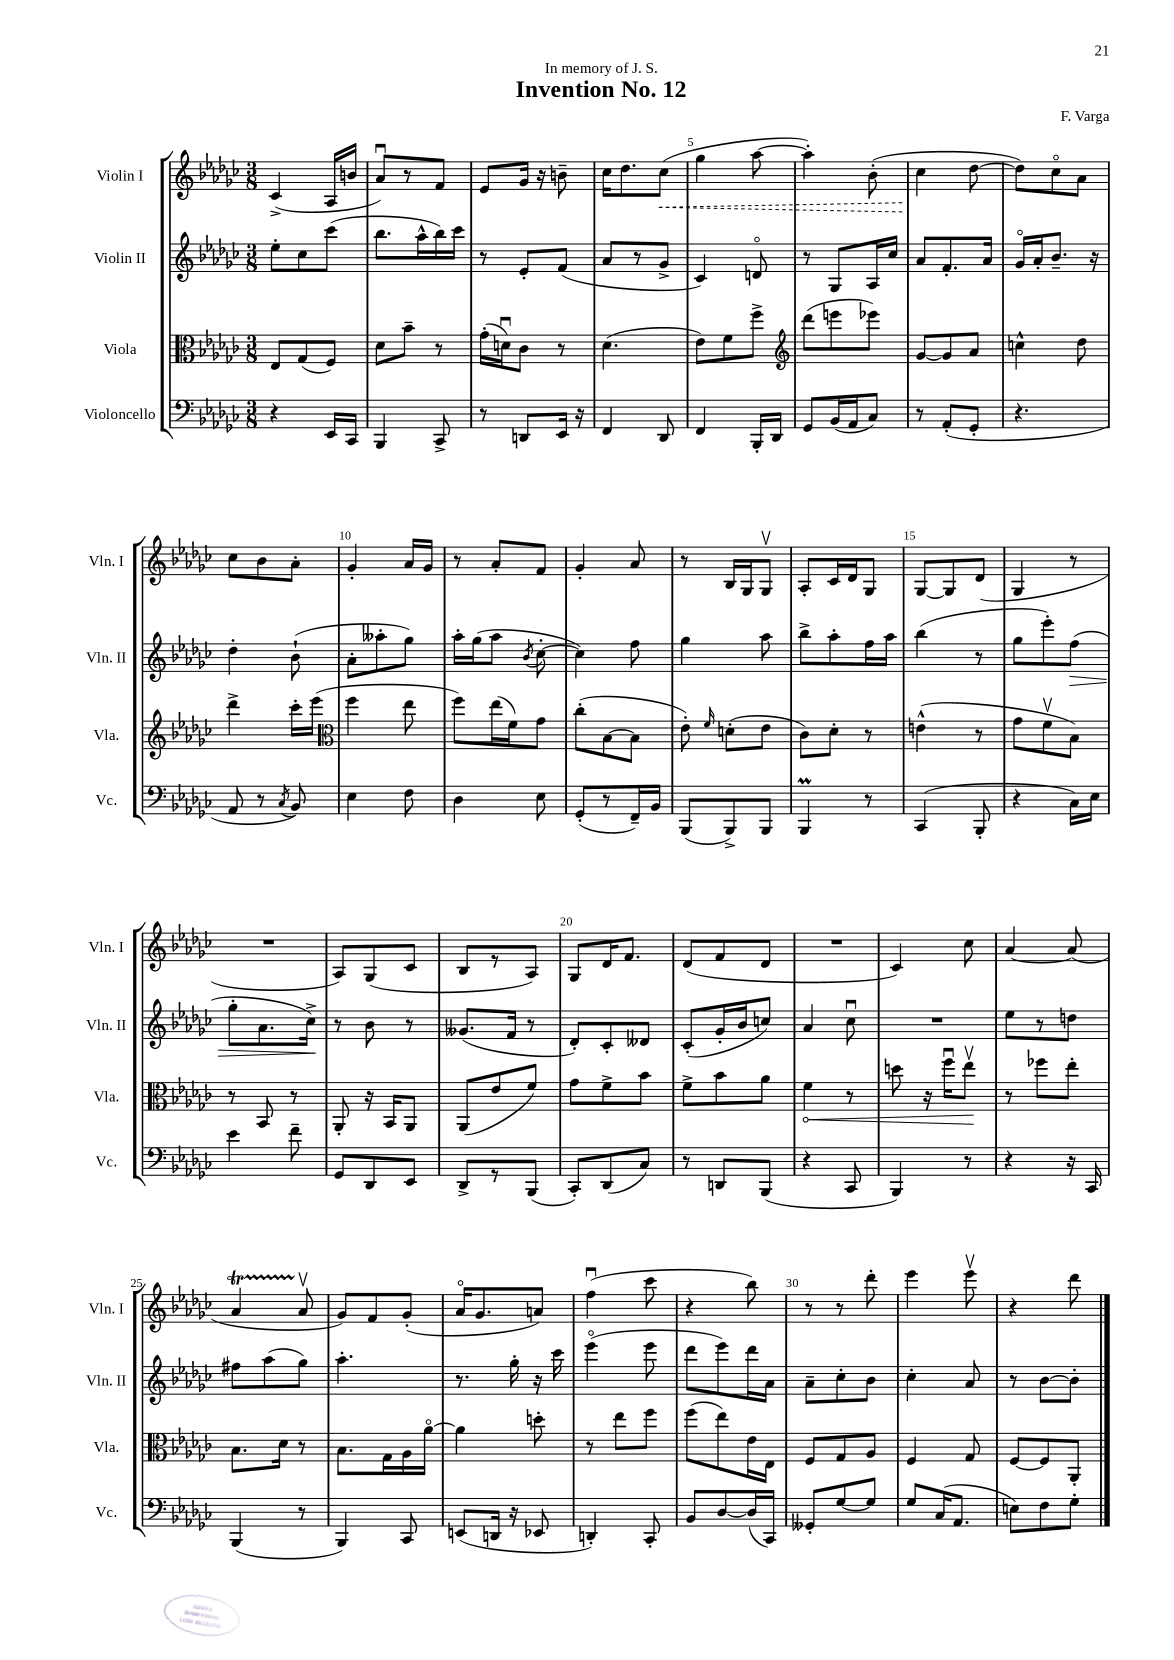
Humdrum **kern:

**kern	**kern	**kern	**kern
*staff4	*staff3	*staff2	*staff1
*clefF4	*clefC3	*clefG2	*clefG2
*k[b-e-a-d-g-c-]	*k[b-e-a-d-g-c-]	*k[b-e-a-d-g-c-]	*k[b-e-a-d-g-c-]
*M3/8	*M3/8	*M3/8	*M3/8
4r	8E-	8ee-'	(4c-^
.	(8G-	8cc-	.
16EE-	8F)	(8ccc-	16A-
16CC-	.	.	16b
=	=	=	=
4BBB-	8d-	8.bb-	8a-u)
.	8b-~	.	8r
.	.	16aa-^^	.
8CC-^	8r	16bb-)	8f
.	.	16ccc-	.
=	=	=	=
8r	(16g-'	8r	8e-
.	16du)	.	.
8DD	8c-	8e-'	16g-
.	.	.	16r
16EE-	8r	(8f	8b~
16r	.	.	.
=	=	=	=
4FF	(4.d-	8a-	16cc-
.	.	.	8.dd-
.	.	8r	.
8DD-	.	8g-^	(8cc-
=	=	=	=
4FF	8e-)	4c-)	4gg-
.	8f	.	.
16BBB-'	8ff^	8do	[8aa-
16DD-	.	.	.
=	=	=	=
*	*clefG2	*	*
8GG-	(8ddd-	8r	4aa-'])
(16BB-	8eee	8G-	.
16AA-	.	.	.
8C-)	8eee-)	16A-	(8b-'
.	.	16cc-	.
=	=	=	=
8r	[8g-	8a-	4cc-
(8AA-'	8g-]	8.f'	.
8GG-'	8a-	.	[8dd-
.	.	16a-	.
=	=	=	=
4.r	4cc^^	16g-o	8dd-])
.	.	16a-'	.
.	.	8.b-~	8cc-o
.	8dd-	.	8a-
.	.	16r	.
=	=	=	=
8AA-	4ddd-^	4dd-'	8cc-
8r	.	.	8b-
8qC-	.	.	.
8BB-)	16ccc-'	(8b-`	8a-'
.	(16eee-	.	.
=	=	=	=
*	*clefC3	*	*
4E-	4ff	8a-'	4g-'
.	.	8aa--'	.
8F	8ee-	8gg-)	16a-
.	.	.	16g-
=	=	=	=
4D-	8ff)	16aa-'	8r
.	.	(16gg-	.
.	(16ee-	8aa-	8a-'
.	16f)	.	.
.	.	8qb-	.
8E-	8g-	[8cc-'	8f
=	=	=	=
(8GG-'	(8cc-'	4cc-])	4g-'
8r	[8B-	.	.
16FF~)	8B-]	8ff	8a-
16BB-	.	.	.
=	=	=	=
(8BBB-	8e-')	4gg-	8r
.	16qqf	.	.
8BBB-^)	(8d'	.	16B-
.	.	.	16G-
8BBB-	8e-	8aa-	8G-v
=	=	=	=
4BBB-	8c-)	8bb-^	8A-'
.	8d-'	8aa-'	16c-
.	.	.	16d-
8r	8r	16ff	8G-
.	.	16aa-	.
=	=	=	=
(4CC-	(4e^^	(4bb-	[8G-
.	.	.	8G-]
8BBB-'	8r	8r	(8d-
=	=	=	=
4r	8g-	8gg-	4G-
.	8fv	8eee-')	.
16C-)	8B-)	(8ff	8r
16E-	.	.	.
=	=	=	=
4e-	8r	8gg-'	4.r
.	8BB-	8.a-	.
8f~	8r	.	.
.	.	16cc-^)	.
=	=	=	=
8GG-	8AA-'	8r	8A-)
8DD-	16r	8b-	(8G-
.	16BB-	.	.
8EE-	8AA-	8r	8c-
=	=	=	=
8DD-^	(8AA-	(8.g--	8B-
8r	8e-	.	8r
.	.	16f	.
(8BBB-	8f)	8r	8A-)
=	=	=	=
8CC-')	8g-	8d-')	8G-
(8DD-	8f^	8c-'	16d-
.	.	.	8.f
8C-)	8b-	8d--	.
=	=	=	=
8r	8f^	(8c-'	(8d-
8DD	8b-	16g-'	8f
.	.	16b-	.
(8BBB-	8a-	8cc)	8d-
=	=	=	=
4r	4f	4a-	4.r
8CC-	8r	8cc-u	.
=	=	=	=
4BBB-)	8dd	4.r	4c-)
.	16r	.	.
.	16ffu	.	.
8r	8ee-v	.	8cc-
=	=	=	=
4r	8r	8ee-	[4a-
.	8ff-	8r	.
16r	8ee-'	8dd	(8a-]
16CC-	.	.	.
=	=	=	=
(4BBB-	8.B-	8ff#	4a-
.	.	(8aa-	.
.	16d-	.	.
8r	8r	8gg-)	8a-v
=	=	=	=
4BBB-)	8.B-	4.aa-'	8g-)
.	.	.	8f
.	16G-	.	.
8CC-	16A-	.	(8g-'
.	[16a-o	.	.
=	=	=	=
(8EE	4a-]	8.r	16a-o
.	.	.	8.g-
16DD	.	.	.
16r	.	16gg-'	.
8EE-	8dd'	16r	8a)
.	.	16ccc-	.
=	=	=	=
4DD')	8r	(4eee-o	(4ffu
.	8ee-	.	.
8CC-'	8ff	8eee-	8ccc-
=	=	=	=
8BB-	(8ff	8ddd-	4r
[8D-	8ee-)	8eee-)	.
(16D-]	16e-	16ddd-	8bb-)
16CC-)	16E-	16a-	.
=	=	=	=
8GG--'	8F	8a-~	8r
[8G-	8G-	8cc-'	8r
8G-]	8A-	8b-	8ddd-'
=	=	=	=
8G-	4F	4cc-'	4eee-
(16C-	.	.	.
8.AA-	.	.	.
.	8G-	8a-	8eee-v
=	=	=	=
8E)	[8F	8r	4r
8F	8F]	[8b-	.
8G-'	8AA-'	8b-']	8ddd-
==	==	==	==
*-	*-	*-	*-
